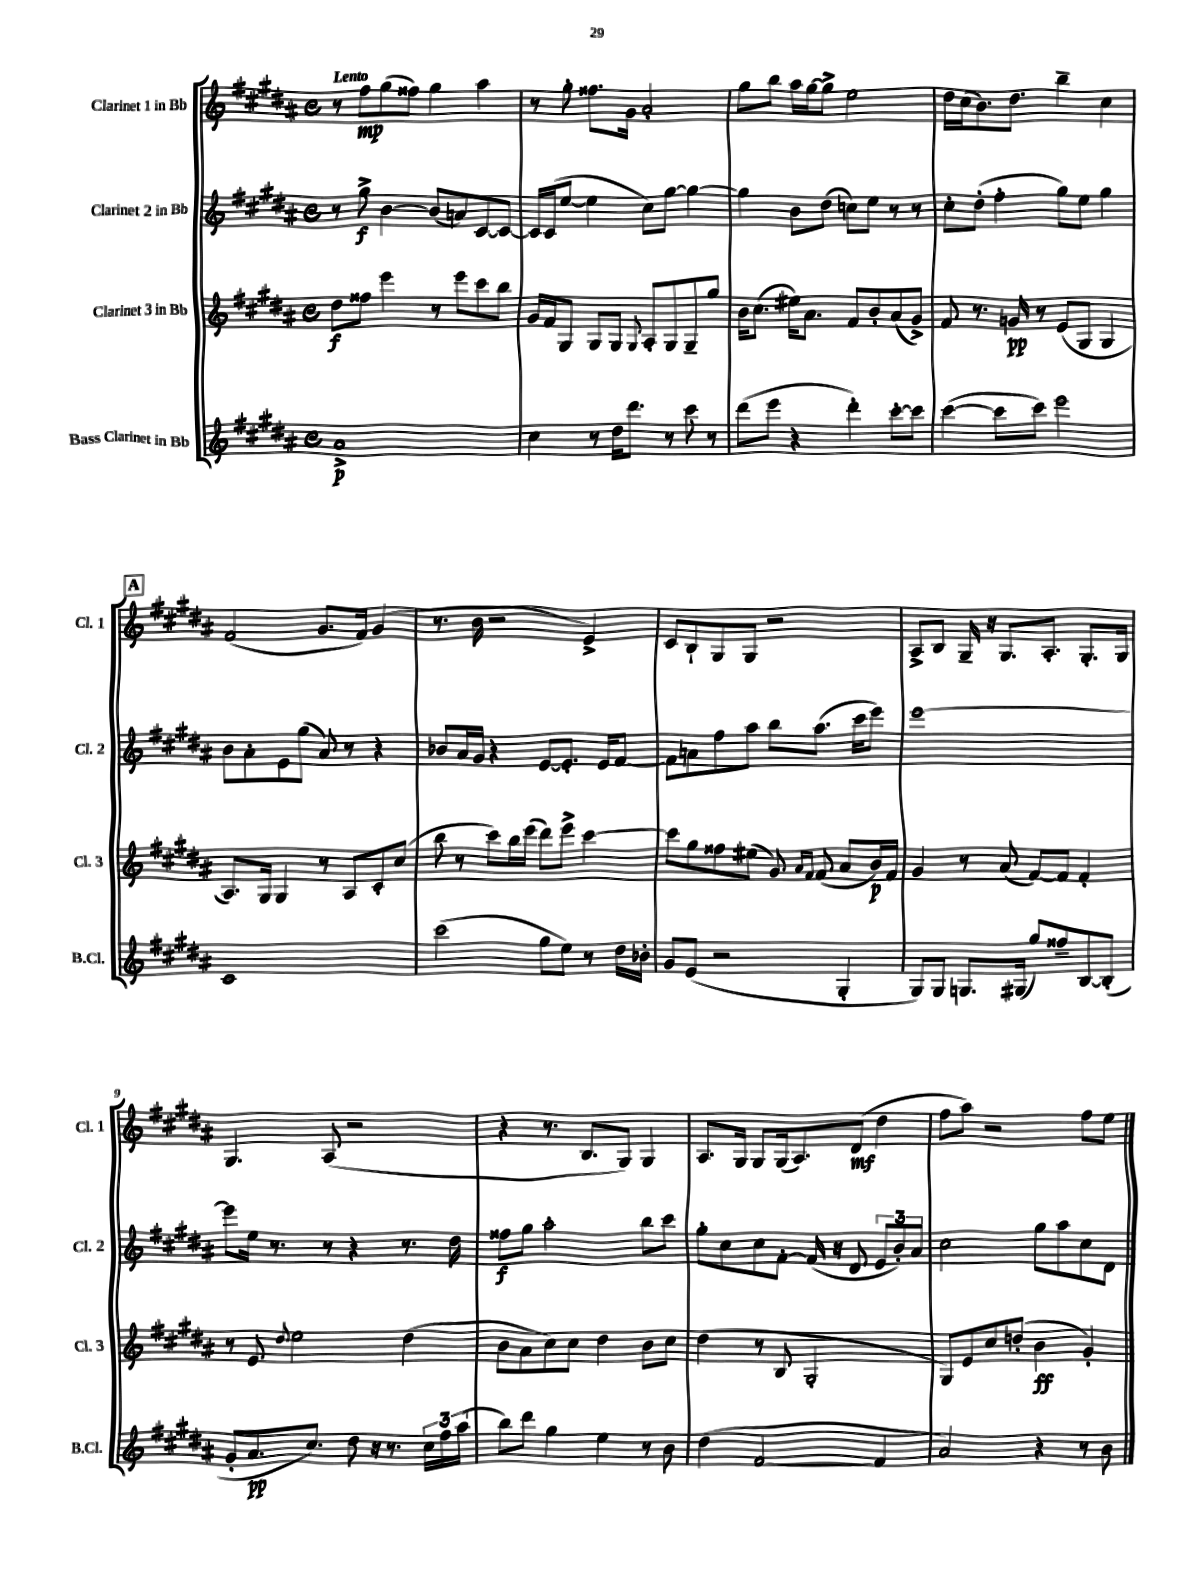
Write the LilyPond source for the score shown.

<<
\new StaffGroup <<
\new Staff = "s0" \with { instrumentName = "Clarinet 1 in Bb" shortInstrumentName = "Cl. 1" } {
    \clef treble \key b \major \defaultTimeSignature \time 4/4 \tempo "Lento"
    r8 fis''8\mp gis''8( fisis''8) gis''4 ais''4 |
    r8 gis''8-. fisis''8. gis'16 ais'2-. |
    gis''8 b''8 ais''16 gis''16~ gis''8-> e''2 |
    dis''16 cis''16( b'8.) dis''8. b''4-- cis''4 |
    \mark \markup { \box "A" } fis'2( gis'8. fis'16) gis'4( |
    r8. b'16 r2 e'4->) |
    cis'8 b8-! gis8 gis8 r2 |
    ais8-> b8 gis16-- r16 gis8. ais8.-. gis8.-. gis16 |
    gis4. ais8( r2 |
    r4 r8. b8. gis8) gis4 |
    ais8. gis16 gis8 gis16( ais8.) dis'8\mf( dis''4 |
    fis''8 ais''8) r2 fis''8 e''8 \bar "|." |
}
\new Staff = "s1" \with { instrumentName = "Clarinet 2 in Bb" shortInstrumentName = "Cl. 2" } {
    \clef treble \key b \major \defaultTimeSignature \time 4/4
    r8 gis''8->\f b'4~ b'8( a'8) cis'8~ cis'8~ |
    cis'16 cis'16( e''8~ e''4 cis''8) gis''8~ gis''4~ |
    gis''4 b'8 dis''8( c''8) e''8 r8 r8 |
    cis''8-. dis''8-.( fis''4-. gis''8) e''8 gis''4 |
    \mark \markup { \box "A" } b'8 ais'8-. e'8 gis''8( ais'8) r8 r4 |
    bes'8 ais'16 gis'16 r4 e'8~ e'8.-. e'16 fis'8~ |
    fis'8 a'8 fis''8 ais''8 b''8 ais''8.( cis'''16 e'''8) |
    e'''1~ |
    e'''8 e''16 r8. r8 r4 r8. dis''16 |
    fisis''8\f gis''8 ais''2-. b''8 cis'''8 |
    gis''8-. cis''8 cis''8 fis'8~-. fis'16( r16 dis'8 \tuplet 3/2 { e'8 b'8-.) ais'8 } |
    cis''2 gis''8 ais''8 cis''8 dis'8 \bar "|." |
}
\new Staff = "s2" \with { instrumentName = "Clarinet 3 in Bb" shortInstrumentName = "Cl. 3" } {
    \clef treble \key b \major \defaultTimeSignature \time 4/4
    dis''8\f fisis''8 e'''4 r8 e'''8 cis'''8 b''8 |
    gis'16 fis'16 gis8 gis8 gis8 \appoggiatura { gis8 } ais8-. gis8 gis8-- gis''8 |
    b'16 cis''8.( eis''16) ais'8. fis'8 b'8-. ais'8( gis'8->) |
    fis'8 r8. g'16\pp r8 e'8( gis8 gis4 |
    \mark \markup { \box "A" } ais8.) gis16 gis4 r8 ais8 cis'8-. cis''8( |
    b''8 r8 cis'''8) b''16 e'''16( dis'''8) e'''8-> cis'''4~ |
    cis'''8 gis''8 fisis''8 eis''8( gis'8) \grace { ais'16 fis'16 } fis'8( ais'8 b'16\p) fis'16 |
    gis'4 r8 ais'8( fis'8~) fis'8 fis'4-. |
    r8 e'8 \appoggiatura { dis''8 } e''2 dis''4( |
    b'8 ais'8 cis''8) cis''8 dis''4 b'8 cis''8 |
    dis''4( r8 b8 gis2-. |
    gis8) e'8 cis''8 d''8-.( b'4\ff gis'4-.) \bar "|." |
}
\new Staff = "s3" \with { instrumentName = "Bass Clarinet in Bb" shortInstrumentName = "B.Cl." } {
    \clef treble \key b \major \defaultTimeSignature \time 4/4
    ais'1->\p |
    cis''4 r8 dis''16 dis'''8. r8 cis'''8 r8 |
    dis'''8( e'''8 r4 dis'''4-.) cis'''8~-. cis'''8 |
    cis'''4~( cis'''8 cis'''8) e'''2 |
    \mark \markup { \box "A" } cis'1 |
    cis'''2( gis''8 e''8) r8 dis''16 bes'16-. |
    gis'8 e'8( r2 gis4-. |
    gis8) gis8 g8. gis16( gis''8) fisis''8-- b8~ b8-.( |
    gis'8-. ais'8.\pp cis''8.) dis''8 r16 r8. \tuplet 3/2 { cis''16 fis''16 ais''16( } |
    b''8) dis'''8 gis''4 e''4 r8 b'8 |
    dis''4( fis'2~ fis'4 |
    ais'2) r4 r8 b'8 \bar "|." |
}
>>
>>
